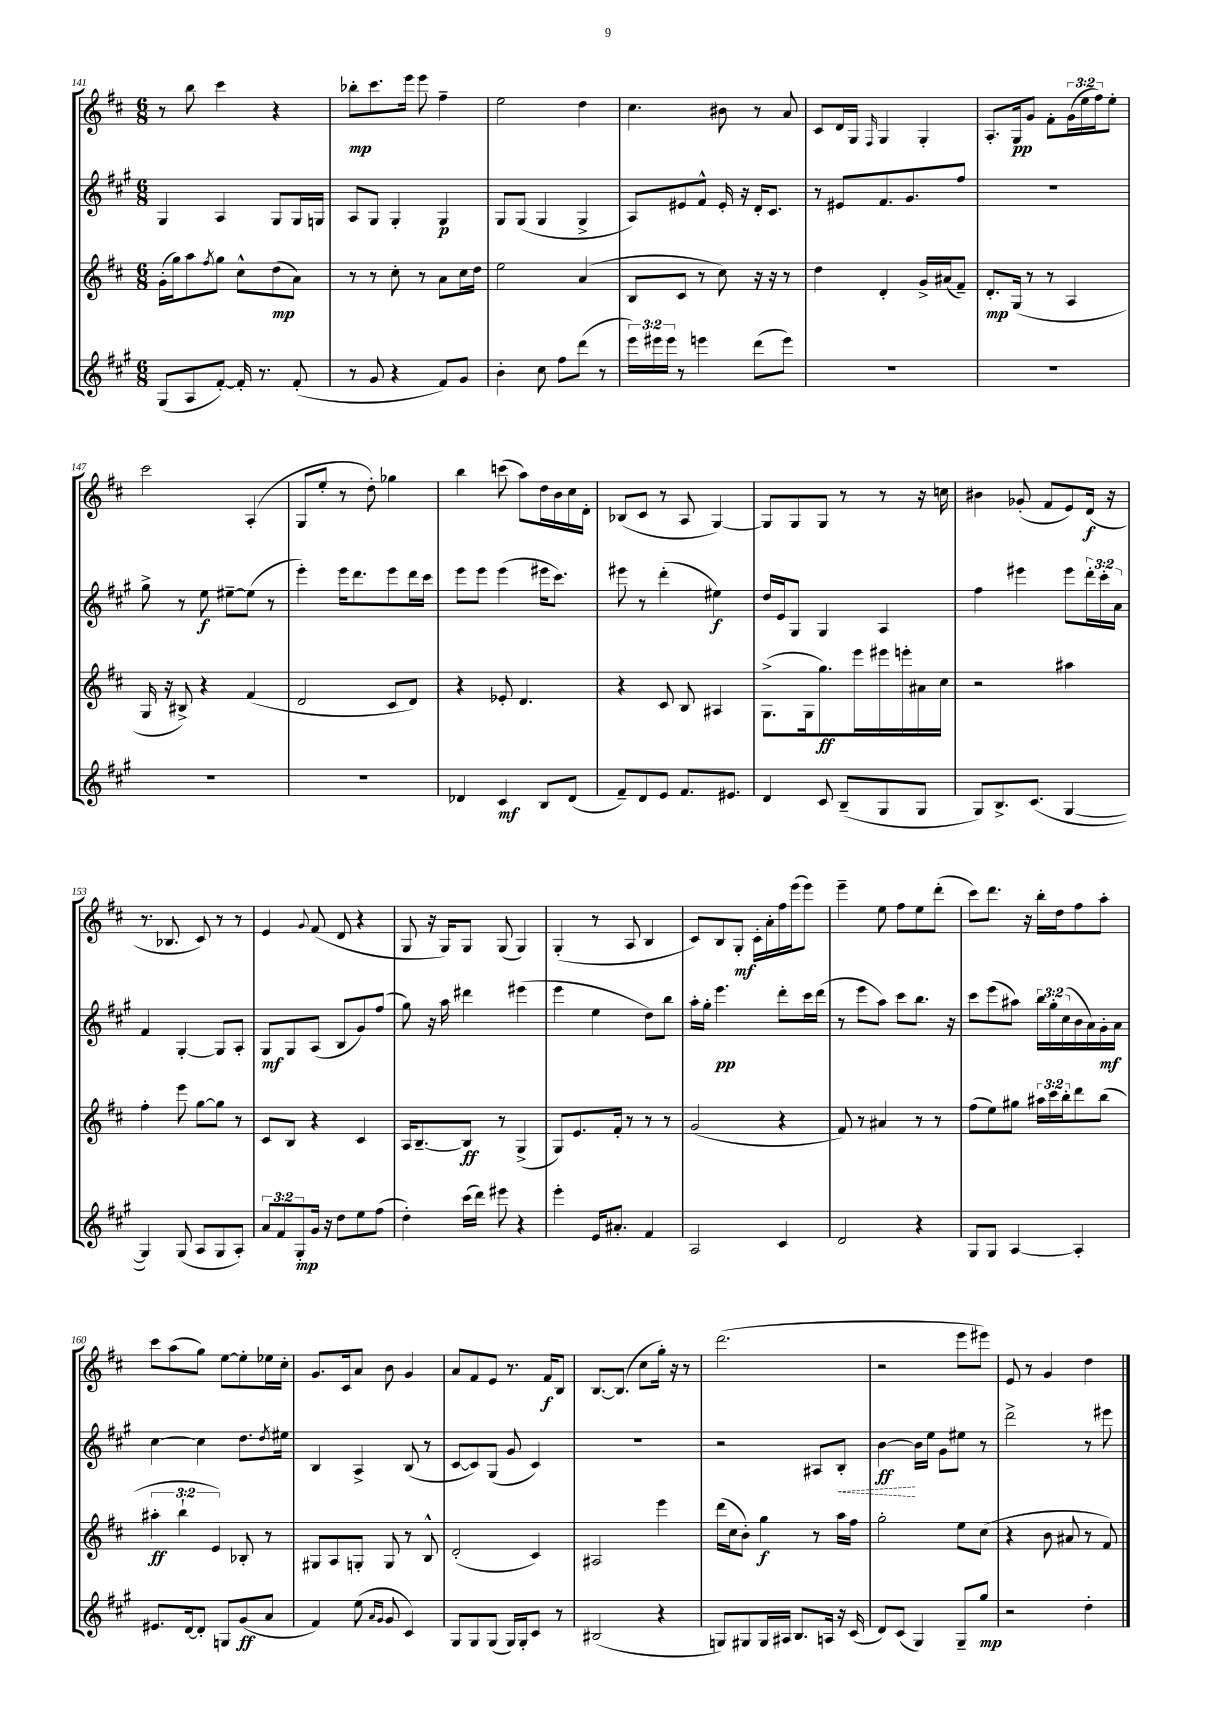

**kern	**dynam	**kern	**dynam	**kern	**dynam	**kern	**dynam
*part4	*part4	*part3	*part3	*part2	*part2	*part1	*part1
*staff4	*staff4	*staff3	*staff3	*staff2	*staff2	*staff1	*staff1
*clefG2	*	*clefG2	*	*clefG2	*	*clefG2	*
*k[f#c#g#]	*	*k[f#c#]	*	*k[f#c#g#]	*	*k[f#c#]	*
*M6/8	*	*M6/8	*	*M6/8	*	*M6/8	*
=141	=141	=141	=141	=141	=141	=141	=141
(8G#/L	.	(16g'\LL	.	4G#/	.	8r	.
.	.	16gg\J)	.	.	.	.	.
8A/	.	8aa\	.	.	.	8bb\	.
.	.	8qff#/	.	.	.	.	.
[8f#'/J)	.	8gg\J	.	4A/	.	4ccc#\	.
16f#'/]	.	8cc#^^\L	.	.	.	.	.
8.r	.	.	.	.	.	.	.
.	.	(8dd\	mp	8G#/L	.	4r	.
(8f#'/	.	8a\J)	.	16G#/L	.	.	.
.	.	.	.	16Gn/JJ	.	.	.
=142	=142	=142	=142	=142	=142	=142	=142
8r	.	8r	.	8A/L	.	8bb-X'\L	mp
8g#/	.	8r	.	8G#/J	.	8.ccc#\	.
4r	.	8cc#'\	.	4G#'/	.	.	.
.	.	.	.	.	.	16eee\Jk	.
.	.	8r	.	.	.	8eee\	.
8f#/L)	.	8a\L	.	4G#/	p	4ff#~\	.
8g#/J	.	16cc#\L	.	.	.	.	.
.	.	16dd\JJ	.	.	.	.	.
=143	=143	=143	=143	=143	=143	=143	=143
4b'\	.	2ee\	.	8G#/L	.	2ee\	.
.	.	.	.	(8G#/J	.	.	.
8cc#\	.	.	.	4G#/	.	.	.
8ff#\L	.	.	.	.	.	.	.
(8ddd\J	.	(4a/	.	4G#^/	.	4dd\	.
8r	.	.	.	.	.	.	.
=144	=144	=144	=144	=144	=144	=144	=144
24eee\LL)	.	8B/L	.	8A/L)	.	4.cc#\	.
24eee#X\	.	.	.	.	.	.	.
24eee#\JJ	.	.	.	.	.	.	.
8r	.	8c#/J	.	8e#X/	.	.	.
4eeen\	.	8r	.	8f#^^/J	.	.	.
.	.	8cc#\)	.	16e#'/	.	8b#X\	.
.	.	.	.	16r	.	.	.
(8ddd\L	.	16r	.	16d'/KL	.	8r	.
.	.	16r	.	8.c#/J	.	.	.
8eee\J)	.	8r	.	.	.	8a/	.
=145	=145	=145	=145	=145	=145	=145	=145
2.r	.	4dd\	.	8r	.	8c#/L	.
.	.	.	.	8e#X/L	.	16d/L	.
.	.	.	.	.	.	16G/JJ	.
.	.	.	.	.	.	16qqF#/	.
.	.	4d'/	.	8.f#/	.	4G/	.
.	.	.	.	8.g#/	.	.	.
.	.	16g^/LL	.	.	.	4G'/	.
.	.	(16a#X/J	.	.	.	.	.
.	.	8f#~/J)	.	8ff#/J	.	.	.
=146	=146	=146	=146	=146	=146	=146	=146
2.r	.	8.d'/L	mp	2.r	.	8.A'/L	.
.	.	(16G/Jk	.	.	.	16G/k	pp
.	.	8r	.	.	.	8g/J	.
.	.	8r	.	.	.	8f#'\L	.
.	.	4A/	.	.	.	(24g\L	.
.	.	.	.	.	.	24ee\	.
.	.	.	.	.	.	24ff#\J)	.
.	.	.	.	.	.	8ee'\J	.
!!LO:LB:g=z
=147	=147	=147	=147	=147	=147	=147	=147
2.r	.	16G/	.	8gg#^\	.	2ccc#\	.
.	.	16r	.	.	.	.	.
.	.	8B#X^/)	.	8r	.	.	.
.	.	4r	.	8ee\	f	.	.
.	.	.	.	[8ee#X~\L	.	.	.
.	.	(4f#/	.	(8ee#\J]	.	(4A'/	.
.	.	.	.	8r	.	.	.
=148	=148	=148	=148	=148	=148	=148	=148
2.r	.	2d/	.	4eee'\)	.	8G/L	.
.	.	.	.	.	.	8ee'/J	.
.	.	.	.	16eee\KL	.	8r	.
.	.	.	.	8.ddd\	.	.	.
.	.	.	.	.	.	8dd'\)	.
.	.	8c#/L	.	8eee\	.	4gg-X\	.
.	.	8d/J)	.	16ddd\L	.	.	.
.	.	.	.	16ccc#\JJ	.	.	.
=149	=149	=149	=149	=149	=149	=149	=149
4d-X/	.	4r	.	8eee\L	.	4bb\	.
.	.	.	.	8eee\J	.	.	.
4c#/	mf	8e-X'/	.	(4eee\	.	(8cccn\	.
.	.	4.d/	.	.	.	8aa\L)	.
8B/L	.	.	.	16eee#X\KL	.	16dd\L	.
.	.	.	.	8.ccc#\J)	.	16b\	.
(8d-/J	.	.	.	.	.	16cc#\	.
.	.	.	.	.	.	16d'\JJ	.
=150	=150	=150	=150	=150	=150	=150	=150
8f#~/L)	.	4r	.	8eee#X\	.	(8B-X/L	.
8d/	.	.	.	8r	.	8c#/J	.
8e/J	.	8c#/	.	(4ddd'\	.	8r	.
8.f#/L	.	8B/	.	.	.	8A/	.
.	.	4A#X/	.	4ee#X\)	f	[4G/)	.
8.e#X/J	.	.	.	.	.	.	.
=151	=151	=151	=151	=151	=151	=151	=151
4d/	.	(8.G^\L	.	16dd/LL	.	8G/L]	.
.	.	.	.	16e/J	.	.	.
.	.	.	.	8G#/J	.	8G/	.
.	.	16G\k	.	.	.	.	.
8c#/	.	8.gg\)	ff	4G#/	.	8G/J	.
(8B~/L	.	.	.	.	.	8r	.
.	.	16eee\L	.	.	.	.	.
8G#/	.	16eee#X\	.	4A/	.	8r	.
.	.	16eeen'\	.	.	.	.	.
8G#/J	.	16a#X\	.	.	.	16r	.
.	.	16cc#\JJ	.	.	.	16ccn\	.
=152	=152	=152	=152	=152	=152	=152	=152
8G#/L)	.	2r	.	4ff#\	.	4b#X\	.
8.B^/	.	.	.	.	.	.	.
.	.	.	.	4eee#X\	.	(8g-X'/	.
(8.c#/J	.	.	.	.	.	.	.
.	.	.	.	.	.	8f#/L	.
[4G#/	.	4aa#X\	.	8eee#\L	.	8e/)	.
.	.	.	.	24ddd'\L	.	(16d/Jk	f
.	.	.	.	24ccc#'\	.	.	.
.	.	.	.	.	.	16r	.
.	.	.	.	24a\JJ	.	.	.
!!LO:LB:g=z
=153	=153	=153	=153	=153	=153	=153	=153
4G#/])	.	4ff#'\	.	4f#/	.	8.r	.
.	.	.	.	.	.	8.B-X/	.
(8G#/	.	8eee\	.	[4G#'/	.	.	.
8A/L	.	[8gg\L	.	.	.	8c#/)	.
8G#/	.	8gg\J]	.	8G#/L]	.	8r	.
8A'/J)	.	8r	.	8A'/J	.	8r	.
=154	=154	=154	=154	=154	=154	=154	=154
12a/L	.	8c#/L	.	8G#/L	mf	4e/	.
12f#/	.	.	.	.	.	.	.
.	.	8B/J	.	8G#/	.	.	.
12G#'/	mp	.	.	.	.	.	.
.	.	.	.	.	.	8qqg/	.
16g#/Jk	.	4r	.	(8A/J	.	(8f#/	.
16r	.	.	.	.	.	.	.
8dd\L	.	.	.	8B/L	.	8d/	.
8ee\	.	4c#/	.	8g#/)	.	4r	.
(8ff#\J	.	.	.	(8ff#/J	.	.	.
=155	=155	=155	=155	=155	=155	=155	=155
4dd'\)	.	16A/KL	.	8gg#\)	.	8G/	.
.	.	[8.B~/	.	.	.	.	.
.	.	.	.	16r	.	16r	.
.	.	.	.	16aa\	.	16G/KL)	.
(16ccc#\LL	.	8B/J]	ff	4ddd#X\	.	8G/J	.
16ddd\JJ)	.	.	.	.	.	.	.
8eee#X\	.	8r	.	.	.	(8G/	.
4r	.	(4G^/	.	(4eee#X\	.	4G/)	.
=156	=156	=156	=156	=156	=156	=156	=156
4eee'\	.	8G/L)	.	4eee\	.	(4G'/	.
.	.	8.e/	.	.	.	.	.
16e/KL	.	.	.	4ee\	.	8r	.
8.a#X'/J	.	16f#'/Jk	.	.	.	.	.
.	.	8r	.	.	.	8A/	.
4f#/	.	8r	.	8dd\L)	.	4B/	.
.	.	8r	.	8bb\J	.	.	.
=157	=157	=157	=157	=157	=157	=157	=157
2A/	.	(2g/	.	16aa'\LL	.	8c#/L)	.
.	.	.	.	16gg#'\JJ	.	.	.
.	.	.	.	4.eee\	pp	8B/	.
.	.	.	.	.	.	8G'/J	mf
.	.	.	.	.	.	16c#'\LL	.
.	.	.	.	.	.	16a'\	.
4c#/	.	4r	.	8ddd'\L	.	16ff#\	.
.	.	.	.	.	.	(16eee\J	.
.	.	.	.	16ccc#\L	.	8eee\J)	.
.	.	.	.	(16ddd\JJ	.	.	.
=158	=158	=158	=158	=158	=158	=158	=158
2d/	.	8f#/)	.	8r	.	4eee~\	.
.	.	8r	.	8eee\L	.	.	.
.	.	4a#X/	.	8aa\J)	.	8ee\	.
.	.	.	.	8ccc#\L	.	8ff#\L	.
4r	.	8r	.	8.bb\J	.	8ee\	.
.	.	8r	.	.	.	(8ddd'\J	.
.	.	.	.	16r	.	.	.
=159	=159	=159	=159	=159	=159	=159	=159
8G#/L	.	(8ff#\L	.	8ccc#\L	.	8ccc#\L)	.
8G#/J	.	8ee\)	.	(8eee\	.	8.ddd\J	.
[4A/	.	8gg#X\J	.	8aa#X\J)	.	.	.
.	.	.	.	.	.	16r	.
.	.	24aa#X\LL	.	24bb\LL	.	16bb'\LL	.
.	.	24ccc#\	.	24gg#'\	.	.	.
.	.	.	.	.	.	16dd\J	.
.	.	24bb'\J	.	(24cc#\	.	.	.
4A'/]	.	8ddd\	.	16b\	.	8ff#\	.
.	.	.	.	16a\)	.	.	.
.	.	(8bb\J	.	16g#'\	mf	8aa'\J	.
.	.	.	.	16a\JJ	.	.	.
!!LO:LB:g=z
=160	=160	=160	=160	=160	=160	=160	=160
8.e#X/L	.	6aa#X'\	ff	[4cc#\	.	8ccc#\L	.
.	.	.	.	.	.	(8aa\	.
.	.	6bb`\	.	.	.	.	.
[16d/k	.	.	.	.	.	.	.
8d'/J]	.	.	.	4cc#\]	.	8gg\J)	.
.	.	6e/)	.	.	.	.	.
8Gn/L	.	.	.	.	.	[8ee\L	.
(8g#/	ff	8B-X'/	.	8.dd\L	.	8ee'\]	.
8a/J	.	8r	.	.	.	16ee-X\L	.
.	.	.	.	8qdd/	.	.	.
.	.	.	.	16ee#X\Jk	.	16cc#'\JJ	.
=161	=161	=161	=161	=161	=161	=161	=161
4f#/)	.	8G#X/L	.	4B/	.	8.g/L	.
.	.	8A/	.	.	.	.	.
.	.	.	.	.	.	16c#/k	.
(8ee\	.	8Gn'/J	.	4A^/	.	8a/J	.
16qqa/LL	.	.	.	.	.	.	.
16qqg#/JJ	.	.	.	.	.	.	.
8g#/	.	8G/	.	.	.	8b\	.
4c#/)	.	8r	.	(8B/	.	4g/	.
.	.	8B^^/	.	8r	.	.	.
=162	=162	=162	=162	=162	=162	=162	=162
8G#/L	.	(2d'/	.	[8c#/L	.	8a/L	.
8G#/	.	.	.	8c#/])	.	8f#/	.
(8G#/J	.	.	.	(8G#/J	.	8e/J	.
16G#/LL)	.	.	.	8g#/	.	8.r	.
16G#'/J	.	.	.	.	.	.	.
8c#/J	.	4c#/)	.	4c#/)	.	.	.
.	.	.	.	.	.	16f#/KL	f
8r	.	.	.	.	.	8B/J	.
=163	=163	=163	=163	=163	=163	=163	=163
(2B#X/	.	2A#X/	.	2.r	.	[8.B/L	.
.	.	.	.	.	.	(8.B/J]	.
.	.	.	.	.	.	8cc#\L	.
4r	.	4eee\	.	.	.	16gg'\Jk)	.
.	.	.	.	.	.	16r	.
.	.	.	.	.	.	8r	.
=164	=164	=164	=164	=164	=164	=164	=164
8Gn/L)	.	(16ddd\LL	.	2r	.	(2.ddd\	.
.	.	16cc#\J	.	.	.	.	.
8G#X/	.	8b'\J)	.	.	.	.	.
16G#/L	.	4gg\	f	.	.	.	.
16A#X/JJ	.	.	.	.	.	.	.
8.B/L	.	.	.	.	.	.	.
.	.	8r	.	8A#X/L	.	.	.
16An/Jk	.	.	.	.	.	.	.
!	!	!	!	!	!LO:HP:b	!	!
16r	.	16aa\LL	.	8B'/J	<	.	.
(16c#/	.	16ff#\JJ	.	.	.	.	.
=165	=165	=165	=165	=165	=165	=165	=165
8d/L)	.	2gg'\	.	[4b\	ff	2r	.
(8c#/J	.	.	.	.	.	.	.
4G#/)	.	.	.	16b\LL]	[	.	.
.	.	.	.	16ee\JJ	.	.	.
.	.	.	.	8g#\L	.	.	.
8G#~/L	.	8ee\L	.	8ee#X\J	.	8eee\L	.
8gg#/J	mp	(8cc#\J	.	8r	.	8eee#X\J)	.
=166	=166	=166	=166	=166	=166	=166	=166
2r	.	4r	.	2ddd^\	.	8e/	.
.	.	.	.	.	.	8r	.
.	.	8b\	.	.	.	4g/	.
.	.	8a#X/	.	.	.	.	.
4dd'\	.	8r	.	8r	.	4dd\	.
.	.	8f#/)	.	8eee#X\	.	.	.
==	==	==	==	==	==	==	==
*-	*-	*-	*-	*-	*-	*-	*-
